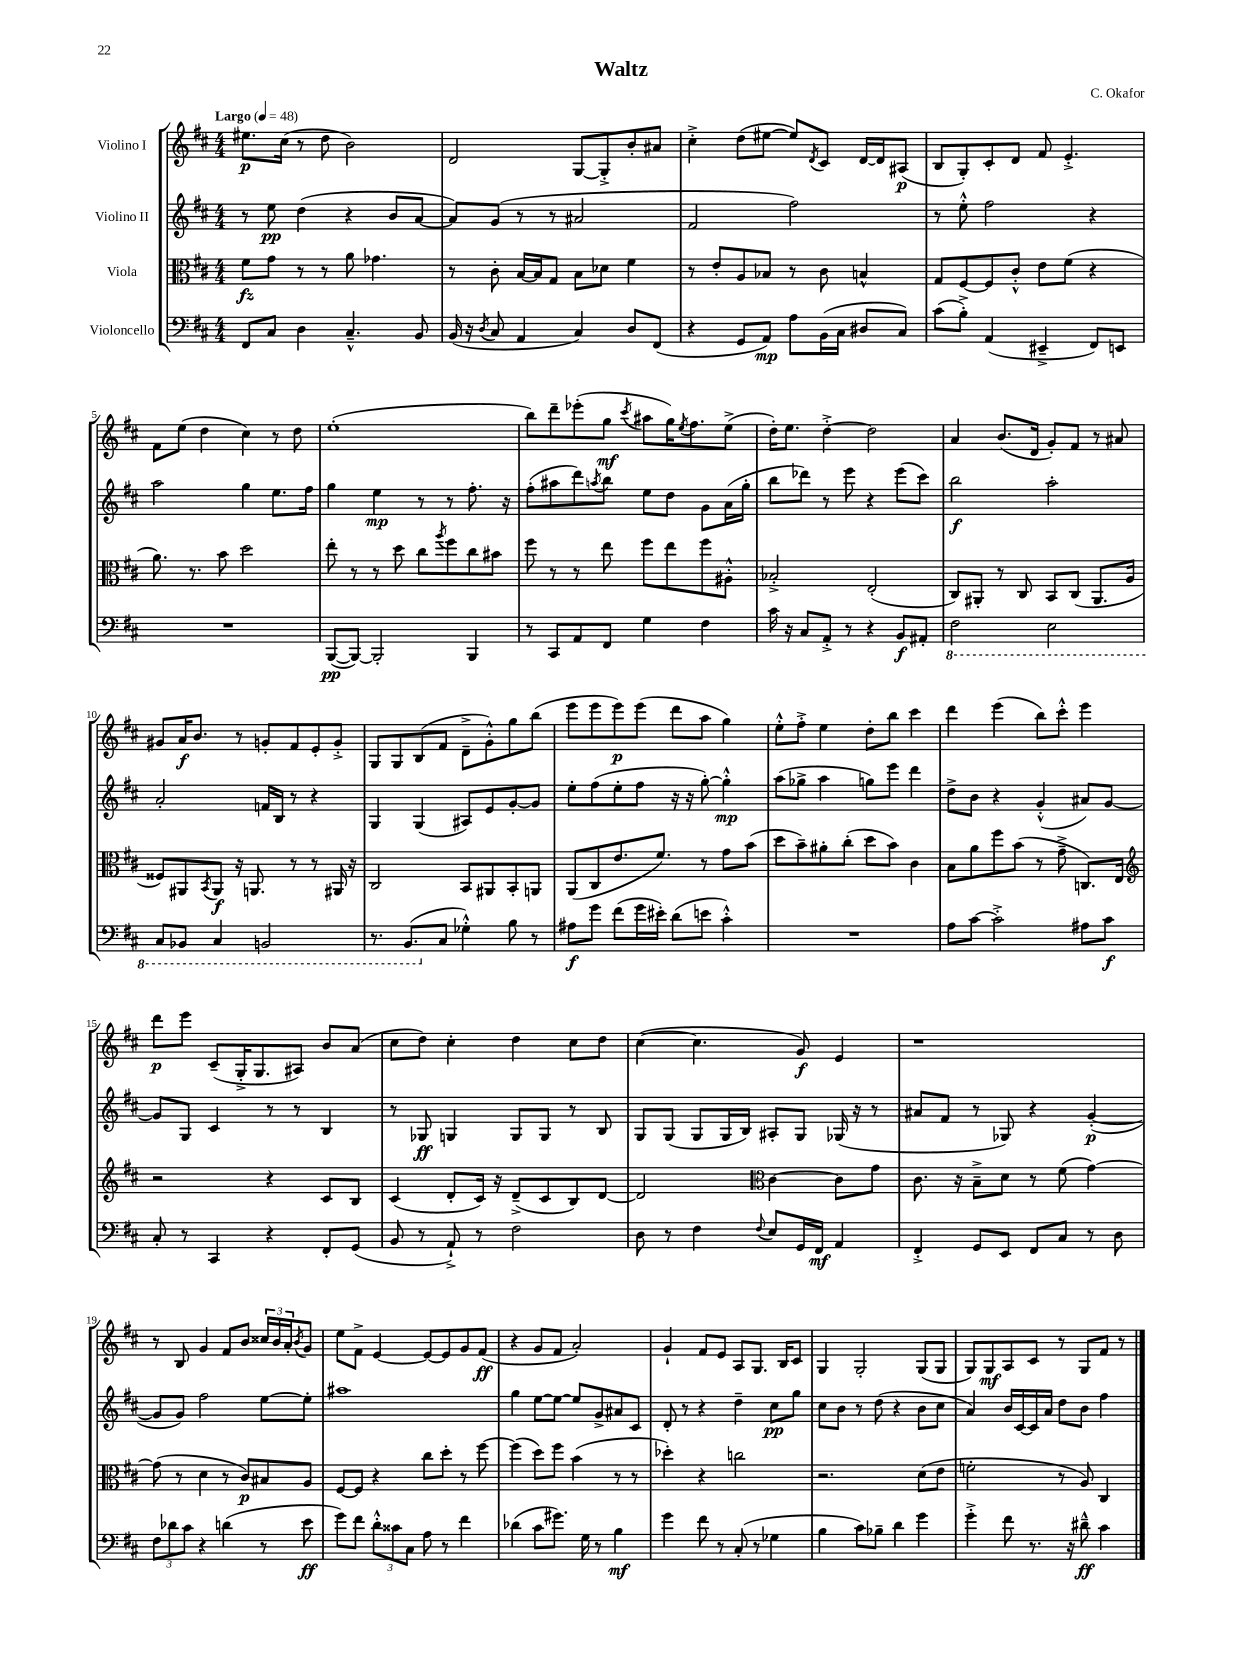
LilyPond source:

\header { title = "Waltz" composer = "C. Okafor" }
<<
\new StaffGroup <<
\new Staff = "s0" \with { instrumentName = "Violino I" } {
    \clef treble \key d \major \numericTimeSignature \time 4/4 \tempo "Largo" 4 = 48
    eis''8.\p cis''16( r8 d''8 b'2) |
    d'2 g8~ g8-.-> b'8-. ais'8 |
    cis''4-.-> d''8( eis''8~ eis''8) \acciaccatura { d'8 } cis'8 d'16~ d'16 ais8\p( |
    b8 g8-.) cis'8-. d'8 fis'8 e'4.-.-> |
    fis'8 e''8( d''4 cis''4) r8 d''8 |
    e''1-.( |
    b''8) d'''8-- ees'''8-.( g''8\mf \acciaccatura { cis'''8 } ais''8 g''16) \acciaccatura { e''8 } fis''8. e''8->( |
    d''16-.) e''8. d''4~-.-> d''2 |
    a'4 b'8.( d'16 g'8-.) fis'8 r8 ais'8 |
    gis'8 a'16\f b'8. r8 g'8-. fis'8 e'8-. g'8-.-> |
    g8 g8 b8( fis'8 d'8---> g'8-.-^) g''8 b''8( |
    e'''8 e'''8 e'''8\p) e'''8( d'''8 a''8 g''4) |
    e''8-.-^ fis''8-.-> e''4 d''8-. b''8 cis'''4 |
    d'''4 e'''4( b''8) cis'''8-.-^ e'''4 |
    d'''8\p e'''8 cis'8--( g16-.-> g8. ais8) b'8 a'8( |
    cis''8 d''8) cis''4-. d''4 cis''8 d''8 |
    cis''4~( cis''4. g'8\f) e'4 |
    r1 |
    r8 b8 g'4 fis'8 b'8 \tuplet 3/2 { cisis''16 b'16 a'16-. } \acciaccatura { b'8 } g'8 |
    e''8 fis'8-> e'4~ e'8~ e'8 g'8 fis'8\ff( |
    r4 g'8 fis'8 a'2-.) |
    g'4-! fis'8 e'8 a8 g8. b16 cis'8 |
    g4 g2-. g8( g8 |
    g8) g8\mf a8 cis'8 r8 g8 fis'8 r8 \bar "|." |
}
\new Staff = "s1" \with { instrumentName = "Violino II" } {
    \clef treble \key d \major \numericTimeSignature \time 4/4
    r8 e''8\pp d''4( r4 b'8 a'8~ |
    a'8) g'8( r8 r8 ais'2 |
    fis'2 fis''2) |
    r8 e''8-.-^ fis''2 r4 |
    a''2 g''4 e''8. fis''16 |
    g''4 e''4\mp r8 r8 fis''8.-. r16 |
    fis''8-.( ais''8 d'''8) \acciaccatura { a''8 } b''8 e''8 d''8 g'8 a'16( g''16-. |
    b''8 des'''8) r8 e'''8 r4 e'''8( cis'''8) |
    b''2\f a''2-. |
    a'2-. f'16 b16 r8 r4 |
    g4 g4( ais8) e'8 g'8~-. g'8 |
    e''8-. fis''8( e''8-. fis''8 r16 r16 g''8~-.) g''4-.-^\mp |
    a''8( ges''8-> a''4 g''8) e'''8 d'''4 |
    d''8-> b'8 r4 g'4-.-^( ais'8) g'8~ |
    g'8 g8 cis'4 r8 r8 b4 |
    r8 ges8\ff g4 g8 g8 r8 b8 |
    g8 g8( g8 g16 b16) ais8-. g8 ges16( r16 r8 |
    ais'8 fis'8 r8 ges8) r4 g'4~-.\p( |
    g'8 g'8) fis''2 e''8~ e''8-. |
    ais''1 |
    g''4 e''8~ e''8~ e''8 g'8-> ais'8 cis'8 |
    d'8-. r8 r4 d''4-- cis''8\pp g''8 |
    cis''8 b'8 r8 d''8( r4 b'8 cis''8 |
    a'4) b'16 cis'16~ cis'16 a'16 d''8 b'8 fis''4 \bar "|." |
}
\new Staff = "s2" \with { instrumentName = "Viola" } {
    \clef alto \key d \major \numericTimeSignature \time 4/4
    fis'8\fz g'8 r8 r8 a'8 ges'4. |
    r8 cis'8-. b16~ b16 g8 b8 des'8 fis'4 |
    r8 e'8-. a8 bes8 r8 cis'8 b4-^ |
    g8 fis8~ fis8 cis'8-.-^ e'8 fis'8( r4 |
    a'8.) r8. b'8 d''2 |
    e''8-. r8 r8 d''8 cis''8 \acciaccatura { a''8 } fis''8 cis''8 bis'8 |
    fis''8 r8 r8 e''8 fis''8 e''8 fis''8 ais8-.-^ |
    bes2-.-> e2-.( |
    cis8) ais,8-. r8 cis8 b,8 cis8( ais,8. a16 |
    fisis8) ais,8 \acciaccatura { b,8 } ais,8\f r16 a,8. r8 r8 ais,16 r16 |
    cis2 b,8 ais,8 b,8-. a,8 |
    a,8( cis8 e'8. fis'8.) r8 g'8 b'8( |
    d''8 b'8--) ais'8-. cis''8-.( d''8 b'8) cis'4 |
    b8 a'8 fis''8 b'8( r8 g'8---> c8.) e16 |
    \clef treble r2 r4 cis'8 b8 |
    cis'4( d'8-. cis'16) r16 d'8--->( cis'8 b8) d'8~ |
    d'2 \clef alto cis'4~ cis'8 g'8 |
    cis'8. r16 b8---> d'8 r8 fis'8( g'4~) |
    g'8( r8 d'4 r8 cis'8\p) bis8 a8 |
    fis8~ fis8 r4 cis''8 d''8-. r8 fis''8~ |
    fis''4( d''8) fis''8 b'4( r8 r8 |
    des''4-.) r4 c''2 |
    r2. d'8( e'8 |
    f'2-. r8 a8) cis4 \bar "|." |
}
\new Staff = "s3" \with { instrumentName = "Violoncello" } {
    \clef bass \key d \major \numericTimeSignature \time 4/4
    fis,8 cis8 d4 cis4.---^ b,8 |
    b,16( r16 \acciaccatura { d8 } cis8 a,4 cis4) d8 fis,8( |
    r4 g,8 a,8\mp) a8 b,16( cis16 dis8 cis8) |
    cis'8( b8-.->) a,4( eis,4---> fis,8) e,8 |
    R1 |
    b,,8~\pp( b,,8~) b,,2-. b,,4 |
    r8 cis,8 a,8 fis,8 g4 fis4 |
    cis'16 r16 cis8 a,8-.-> r8 r4 b,8\f ais,8-. |
    \ottava #-1 fis,2 e,2 |
    cis,8 bes,,8 cis,4 b,,2 |
    r8. b,,8.( \ottava #0 cis8 ges4-.-^) b8 r8 |
    ais8\f g'8 fis'8( g'16 eis'16-.) d'8( e'8 cis'4-.-^) |
    R1 |
    a8 cis'8~ cis'2-.-> ais8 cis'8\f |
    cis8-. r8 cis,4 r4 fis,8-. g,8( |
    b,8 r8 a,8-!->) r8 fis2 |
    d8 r8 fis4 \appoggiatura { fis8 } e8 g,16 fis,16\mf a,4 |
    fis,4-.-> g,8 e,8 fis,8 cis8 r8 d8 |
    \tuplet 3/2 { fis8 des'8 cis'8 } r4 d'4( r8 e'8\ff |
    g'8) fis'8 \tuplet 3/2 { d'8-.-^ cisis'8 cis8 } a8 r8 fis'4 |
    des'4( cis'8 gis'8.) g16 r8 b4\mf |
    g'4 fis'8 r8 cis8-.( r8 ges4 |
    b4 cis'8) bes8-- d'4 g'4 |
    g'4-.-> fis'8 r8. r16 dis'8---^\ff cis'4 \bar "|." |
}
>>
>>
